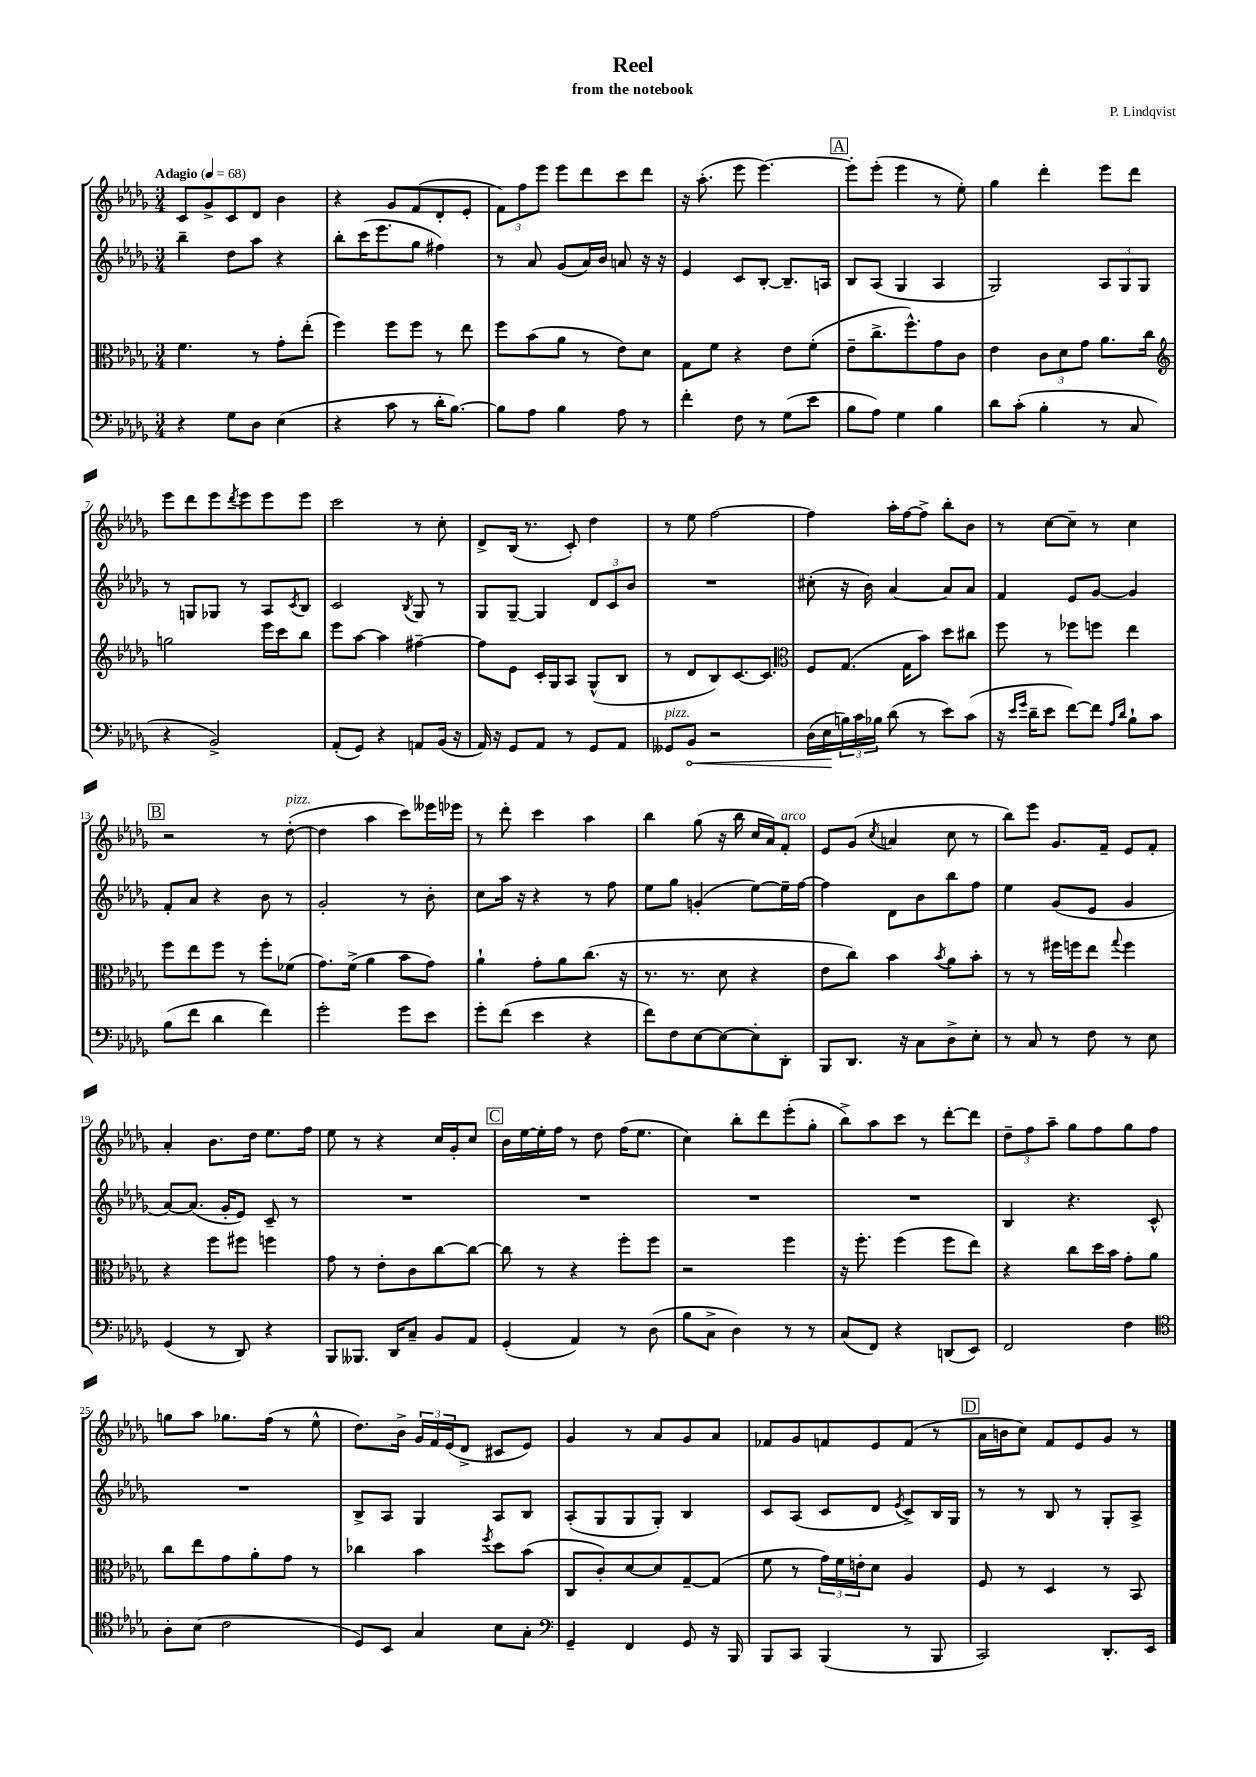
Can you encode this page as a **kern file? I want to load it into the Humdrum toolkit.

**kern	**kern	**kern	**kern
*staff4	*staff3	*staff2	*staff1
*clefF4	*clefC3	*clefG2	*clefG2
*k[b-e-a-d-g-]	*k[b-e-a-d-g-]	*k[b-e-a-d-g-]	*k[b-e-a-d-g-]
*M3/4	*M3/4	*M3/4	*M3/4
*MM68	*MM68	*MM68	*MM68
4r	4.f	4bb-~	8c
.	.	.	8g-^
8G-	.	8dd-	8c
8D-	8r	8aa-	8d-
(4E-	8g-'	4r	4b-
.	(8ee-'	.	.
=	=	=	=
4r	4ff)	8bb-'	4r
.	.	(16ccc	.
.	.	8.eee-	.
8c	8ff	.	8g-
8r	8ff	8gg-	(8f
16d-'	8r	4ff#)	8d-'
[8.B-)	.	.	.
.	8ee-	.	8e-'
=	=	=	=
8B-]	8ff	8r	12f)
.	.	.	12ff
8A-	(8b-	8a-	.
.	.	.	12eee-
4B-	8a-	(8g-	8eee-
.	8r	16a-)	8ddd-
.	.	16b-	.
8A-	8e-)	8a	8ccc
8r	8d-	16r	8ddd-
.	.	16r	.
=	=	=	=
4f'	8G-	4e-	16r
.	.	.	(8.aa-'
.	8f	.	.
8F	4r	8c	8eee-
8r	.	[8B-'	[4.eee-)
(8G-	8e-	8.B-~]	.
8e-	(8f'	.	.
.	.	16A	.
=	=	=	=
8B-	8e-~	8B-	8eee-']
8A-)	8.cc^	(8A-	(8eee-'
4G-	.	4G-	4eee-
.	8.ff^^)	.	.
4B-	8g-	4A-	8r
.	8c	.	8ee-')
=	=	=	=
8d-	4e-	2G-)	4gg-
(8c'	.	.	.
4B-'	12c	.	4ddd-'
.	12d-	.	.
.	12g-	.	.
8r	8.a-	12A-	8eee-
.	.	12G-	.
8C	.	.	8ddd-
.	.	12G-	.
.	16cc	.	.
=	=	=	=
*	*clefG2	*	*
4r	2gg	8r	8eee-
.	.	8G	8ddd-
2BB-^)	.	8G-	8eee-
.	.	.	8qddd-
.	.	8r	8eee-
.	16eee-	8A-	8eee-
.	16ccc	.	.
.	.	8qc	.
.	8bb-	8B-	8eee-
=	=	=	=
(8AA-'	8eee-	2c	2ccc
8GG-)	[8aa-	.	.
4r	4aa-]	.	.
.	.	8qB-	.
8AA	[4ff#~	8G-	8r
(16BB-	.	8r	8cc'
16r	.	.	.
=	=	=	=
16AA-)	8ff#]	8G-	8d-^
16r	.	.	.
8GG-	8e-	[8G-~	(16B-
.	.	.	8.r
8AA-	16c'	4G-]	.
.	16G-	.	.
8r	8A-	.	8c')
8GG-	(8G-^^	12d-	4dd-
.	.	12c	.
8AA-	8B-	.	.
.	.	12b-	.
=	=	=	=
8GG--	8r	2.r	8r
8BB-	8d-	.	8ee-
2r	8B-)	.	[2ff
.	[8.c	.	.
.	8.c]	.	.
=	=	=	=
*	*clefC3	*	*
(16D-	8F	(8cc#'	4ff]
16E-	.	.	.
24B)	(8.G-	16r	.
24c	.	.	.
.	.	16b-)	.
24B-	.	.	.
(8d-	.	[4a-	16aa-'
.	16G-	.	[16ff
8r	8b-)	.	8ff^]
8e-)	8dd-	8a-]	8bb-'
(8c	8cc#	8a-	8b-
=	=	=	=
16r	8ff	4f	8r
16qqe-	.	.	.
16qqg-	.	.	.
16d-~	.	.	.
8e-	8r	.	[8cc
[8f)	8ff-	8e-	8cc~]
8f]	8ff	[8g-	8r
16qqA-	.	.	.
16qqd-	.	.	.
8B-`	4ee-	4g-]	4cc
8c	.	.	.
=	=	=	=
(8B-	8ff	8f'	2r
8f	8ee-	8a-	.
4d-	8ff	4r	.
.	8r	.	.
4f)	8ff'	8b-	8r
.	(8f-	8r	([8dd-'
=	=	=	=
2g-'	8.g-)	2g-'	4dd-]
.	(16f^	.	.
.	4a-	.	4aa-
8g-	8b-	8r	8ccc)
8e-	8g-)	8b-'	16eee--
.	.	.	16eee-
=	=	=	=
8g-'	4a-`	8cc	8r
(8f	.	16aa-	8ddd-'
.	.	16r	.
4e-	8g-'	4r	4ccc
.	8a-	.	.
4r	(8.cc	8r	4aa-
.	.	8ff	.
.	16r	.	.
=	=	=	=
8f)	8.r	8ee-	4bb-
8F	.	8gg-	.
.	8.r	.	.
[8E-	.	(4g'	(8gg-
8E-_	8d-	.	16r
.	.	.	16bb-
8E-']	4r	[8ee-)	16cc
.	.	.	16a-)
8DD-'	.	16ee-~]	8f'
.	.	[16ff	.
=	=	=	=
8BBB-	8e-	4ff]	8e-
8.DD-	8cc)	.	(8g-
.	.	.	8qcc
.	4b-	8d-	4a
16r	.	.	.
8C	.	8b-	.
.	8qb-	.	.
8D-^	8a-	8bb-	8cc
8E-'	8b-'	8ff	8r
=	=	=	=
8r	8r	4ee-	8bb-)
8C	8r	.	8eee-
8r	16ff#	(8g-	8.g-
.	16ff	.	.
8F	8ee-	8e-	.
.	.	.	16f~
.	8qqgg-	.	.
8r	4ff	4g-	8e-
8E-	.	.	8f'
=	=	=	=
(4GG-	4r	[8a-)	4a-'
.	.	(8.a-]	.
8r	8ff	.	8.b-
.	.	16g-'	.
8DD-)	8ff#	8e-)	.
.	.	.	16dd-
4r	4ff	8c~	8.ee-
.	.	8r	.
.	.	.	16ff
=	=	=	=
8BBB-	8g-	2.r	8ee-
8.BBB--	8r	.	8r
.	8e-'	.	4r
16DD-	.	.	.
8C~	8c	.	.
8BB-	[8cc	.	16cc
.	.	.	16g-'
8AA-	8cc_	.	8cc
=	=	=	=
(4GG-'	8cc]	2.r	16b-
.	.	.	[16ee-
.	8r	.	16ee-']
.	.	.	16ff
4AA-)	4r	.	8r
.	.	.	8dd-
8r	8ff'	.	(16ff
.	.	.	8.ee-
(8D-	8ff	.	.
=	=	=	=
8B-	2r	2.r	4cc)
8C^	.	.	.
4D-)	.	.	8bb-'
.	.	.	8ddd-
8r	4ff	.	(8eee-'
8r	.	.	8gg-'
=	=	=	=
(8C	16r	2.r	8bb-^)
.	8.ff'	.	.
8FF)	.	.	8aa-
4r	(4ff	.	8ccc
.	.	.	8r
(8DD	8ff	.	[8ddd-'
8EE-)	8ee-)	.	8ddd-]
=	=	=	=
2FF	4r	4B-	12dd-~
.	.	.	12ff
.	.	.	12aa-~
.	8cc	4.r	8gg-
.	16dd-	.	8ff
.	16b-	.	.
4F	8g-'	.	8gg-
.	8a-	8c^^	8ff
=	=	=	=
*clefC4	*	*	*
8A-'	8cc	2.r	8gg
(8B-	8ee-	.	8aa-
2c	8g-	.	8.gg-
.	8a-'	.	.
.	.	.	(16ff
.	8g-	.	8r
.	8r	.	8ee-^^
=	=	=	=
8D-)	4cc-	8B-^	8.dd-)
8BB-	.	8A-	.
.	.	.	16b-^
4G-	4b-	4G-	24g-
.	.	.	24f
.	.	.	(24e-
.	.	.	8d-^
.	8qff	.	.
8B-	8dd-	8A-	8c#
8G-'	(8b-	8B-	8e-)
=	=	=	=
*clefF4	*	*	*
4GG-~	8C	(8A-'	4g-
.	8c')	8G-	.
4FF	[8d-	8G-	8r
.	8d-]	8G-')	8a-
8GG-	[8G-~	4B-	8g-
16r	(8G-]	.	8a-
16BBB-	.	.	.
=	=	=	=
8BBB-	8f	8c	8f-
8CC	8r	(8A-	8g-
(4BBB-	24g-)	8c	8f
.	24f	.	.
.	24e'	.	.
.	8d-	8d-	8e-
.	.	8qe-	.
8r	4A-	8c^)	(8f
8BBB-	.	16B-	8r
.	.	16G-	.
=	=	=	=
2CC)	8F	8r	16a-
.	.	.	16b
.	8r	8r	8cc)
.	4D-	8B-	8f
.	.	8r	8e-
8.DD-'	8r	8G-'	8g-
.	8BB-	8A-^	8r
16EE-	.	.	.
==	==	==	==
*-	*-	*-	*-
